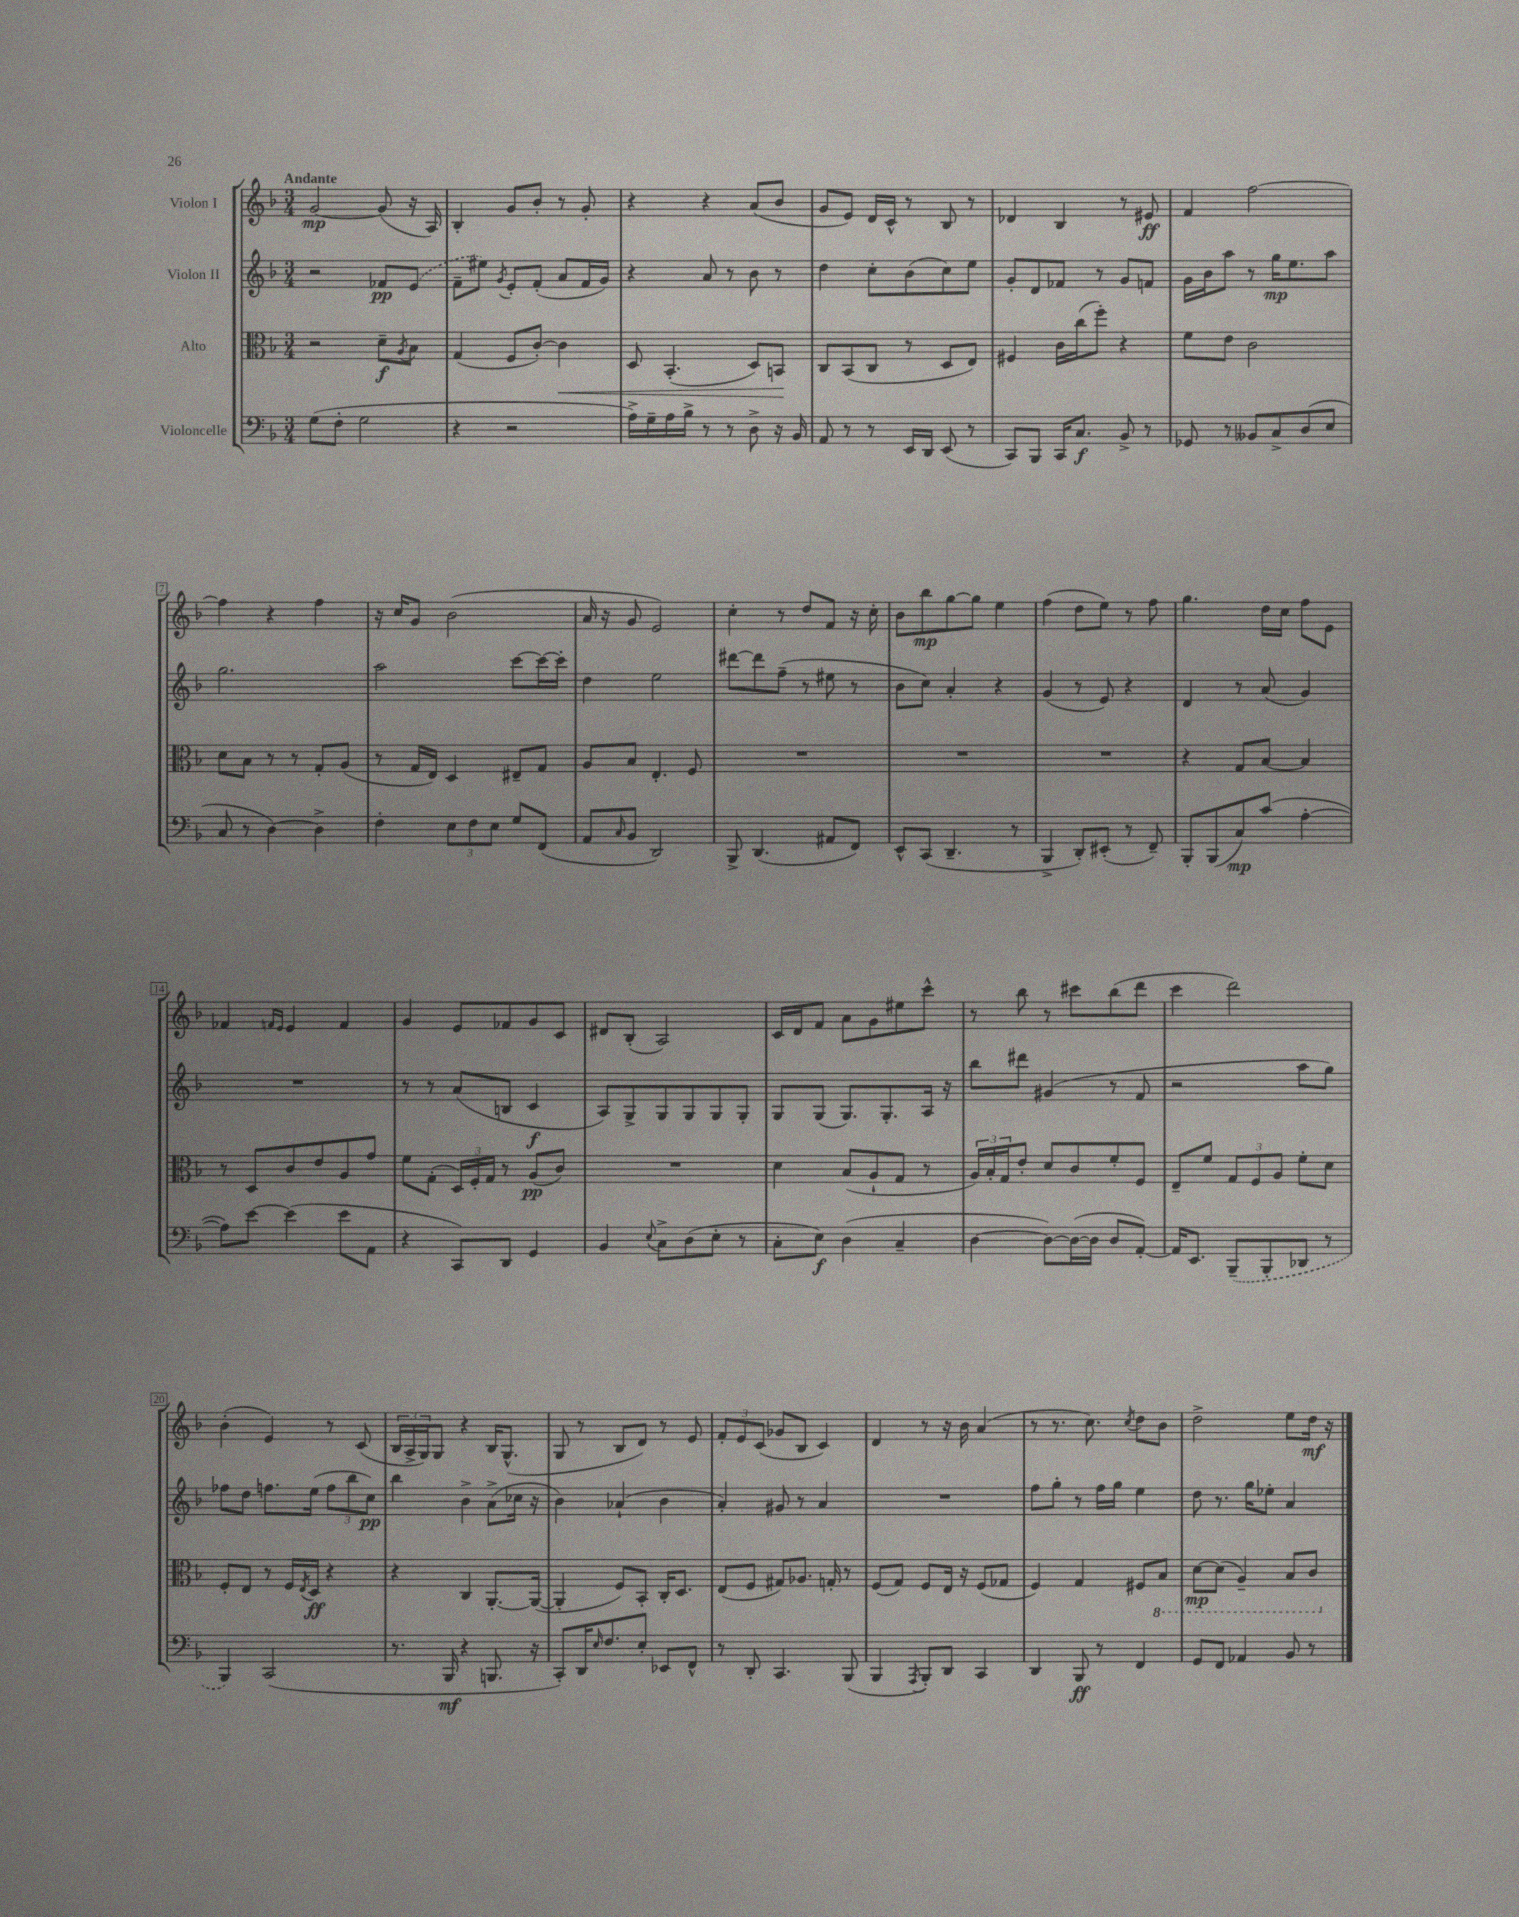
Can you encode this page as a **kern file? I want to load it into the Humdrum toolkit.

**kern	**kern	**kern	**kern
*staff4	*staff3	*staff2	*staff1
*clefF4	*clefC3	*clefG2	*clefG2
*k[b-]	*k[b-]	*k[b-]	*k[b-]
*M3/4	*M3/4	*M3/4	*M3/4
(8G	2r	2r	[2g
8F'	.	.	.
2G	.	.	.
.	8d~	8f-	(8g]
.	8qA	.	.
.	8B-	(8e	16r
.	.	.	16A)
=	=	=	=
4r	(4G	8f~	4B-'
.	.	8ee#)	.
.	.	8qg	.
2r	8F	8e'	8g
.	[8c')	(8f'	8b-'
.	4c]	8a	8r
.	.	16f	8g'
.	.	16g)	.
=	=	=	=
16A^)	8D	4r	4r
16G~	.	.	.
16A	(4.BB-'	.	.
16B-^	.	.	.
8r	.	8a	4r
8r	.	8r	.
8D^	8D)	8b-	(8a
16r	8BB	8r	8b-
16BB-	.	.	.
=	=	=	=
8AA	8C	4dd	8g
8r	(8BB-	.	8e)
8r	8C	8cc'	16d
.	.	.	16c^^
16EE	8r	(8b-	8r
16DD	.	.	.
(8EE	8D	8cc)	8B-
8r	8E)	8ee	8r
=	=	=	=
8CC)	4F#	8g'	4d-
8BBB-	.	8d	.
16CC	16c	8f-	4B-
8.C	(16cc	.	.
.	8ff')	8r	.
8BB-^	4r	8g	8r
8r	.	8f	8e#
=	=	=	=
8GG-	8f	16g	4f
.	.	16b-	.
8r	8e	8aa	.
8BB--	2c	8r	[2ff
8C^	.	16gg	.
.	.	8.ee	.
(8D	.	.	.
8E	.	8aa	.
=	=	=	=
8C	8d	2.gg	4ff]
8r	8B-	.	.
[4D)	8r	.	4r
.	8r	.	.
4D^]	8G'	.	4ff
.	(8A	.	.
=	=	=	=
4F'	8r	2aa	16r
.	.	.	16cc
.	16G	.	8g
.	16E)	.	.
12E	4D	.	(2b-
12F	.	.	.
12E	.	.	.
8G	8E#~	[8ccc	.
(8FF	8G	16ccc_	.
.	.	16ccc']	.
=	=	=	=
8AA	8A	4dd	16a
.	.	.	16r
16qqC	.	.	.
8BB-	8B-	.	8g
2DD)	4.E'	2ee	2e)
.	8F	.	.
=	=	=	=
8BBB-^	2.r	[8ddd#	4cc'
(4.DD	.	8ddd#]	.
.	.	(8ff~	8r
.	.	8r	8dd
8AA#	.	8ee#	8f
8FF)	.	8r	16r
.	.	.	16cc'
=	=	=	=
8EE^^	2.r	8b-	8b-
(8CC	.	8cc)	8bb-
4.DD~	.	4a'	[8gg
.	.	.	8gg]
.	.	4r	4ee
8r	.	.	.
=	=	=	=
4BBB-^	2.r	(4g	(4ff
8DD')	.	8r	8dd
(8EE#'	.	8e)	8ee)
8r	.	4r	8r
8FF~)	.	.	8ff
=	=	=	=
8BBB-'	4r	4d	4.gg
(8BBB-	.	.	.
8C)	8G	8r	.
(8c	[8B-	(8a	16dd
.	.	.	16cc
[4A'	4B-]	4g)	8ff
.	.	.	8e
=	=	=	=
8A])	8r	2.r	4f-
[8e	8D	.	.
.	.	.	16qqf
.	.	.	16qqe
(4e]	8c	.	4e
.	8e	.	.
8e	8A	.	4f
8AA	8g	.	.
=	=	=	=
4r	8f	8r	4g
.	(8G'	8r	.
8CC)	24D)	(8a	8e
.	24F'	.	.
.	24G	.	.
8DD	8r	8B	8f-
4GG	(8A	4c	8g
.	8c)	.	8c
=	=	=	=
4BB-	2.r	8A)	8d#
.	.	8G^	(8B-'
8qqE	.	.	.
8C^	.	8G	2A)
(8D	.	8G	.
8E'	.	8G	.
8r	.	8G'	.
=	=	=	=
8C'	4d	8G	16c
.	.	.	16d
8E)	.	(8G	8f
(4D	(8B-	8.G)	8a
.	8A`	.	8g
.	.	8.G'	.
4C~	8G	.	8ee#
.	8r	16A	8ccc^^
.	.	16r	.
=	=	=	=
[4D	24A)	8bb-	8r
.	24B-'	.	.
.	24G	.	.
.	8e'	8ddd#	8bb-
8D_)	8d	(4g#	8r
(16D_	8c	.	8ccc#
16D]	.	.	.
8D	8f'	8r	(8bb-
[8AA')	8F	8f	8ddd
=	=	=	=
16AA]	8E~	2r	4ccc
8.EE	.	.	.
.	8f	.	.
(8BBB-~	12G	.	2ddd)
.	12F	.	.
8BBB-'	.	.	.
.	12A	.	.
8DD-	8f'	8aa	.
8r	8d	8gg)	.
=	=	=	=
4BBB-)	8F'	8ff-	(4b-'
.	8E	8dd	.
(2CC	8r	8.ff	4e)
.	16F	.	.
.	8qE	.	.
.	16D	(16ee	.
.	4r	12ff	8r
.	.	12bb-	.
.	.	.	(8c
.	.	12cc)	.
=	=	=	=
8.r	4r	4bb-	24B-
.	.	.	24A^
.	.	.	24G)
.	.	.	8G
16BBB-	.	.	.
4r	4C	4b-^	4r
8.BBB	[8.AA'	(8a^	16B-
.	.	.	(8.G^^
.	.	16cc-	.
16r	(16AA_	16r	.
=	=	=	=
8CC')	4AA']	4b-)	8G
16DD	.	.	8r
16qqE	.	.	.
8.F	.	.	.
.	8F)	(4a-`	8B-
8E'	8BB-'	.	8d)
8EE-	16C'	4b-	8r
.	8.D	.	.
8FF^^	.	.	8e
=	=	=	=
8r	(8E	4a')	12f'
.	.	.	12e
8DD'	8F	.	.
.	.	.	(12c
4.CC	8G#)	8g#	8g-
.	8.A-	8r	8B-
.	.	4a	4c)
.	16G'	.	.
(8BBB-	8r	.	.
=	=	=	=
4BBB-	(8F	2.r	4d
.	8G)	.	.
8qAAA	.	.	.
8BBB-')	8F	.	8r
8DD	16E	.	16r
.	16r	.	16b-
4CC	(8F	.	(4a
.	8G-	.	.
=	=	=	=
4DD	4F)	8ff	8r
.	.	8gg'	8.r
8BBB-	4G	8r	.
.	.	.	8.cc)
8r	.	16ff	.
.	.	16gg	.
.	.	.	8qcc
4FF	8F#	4ee	8dd
.	8BB-	.	8b-
=	=	=	=
8GG	[8D	8dd	2dd^
8FF	(8D]	8.r	.
4AA-	4AA~)	.	.
.	.	16gg	.
.	.	8ee-'	.
8BB-	8BB-	4a	8ee
8r	8C	.	16dd
.	.	.	16r
==	==	==	==
*-	*-	*-	*-
